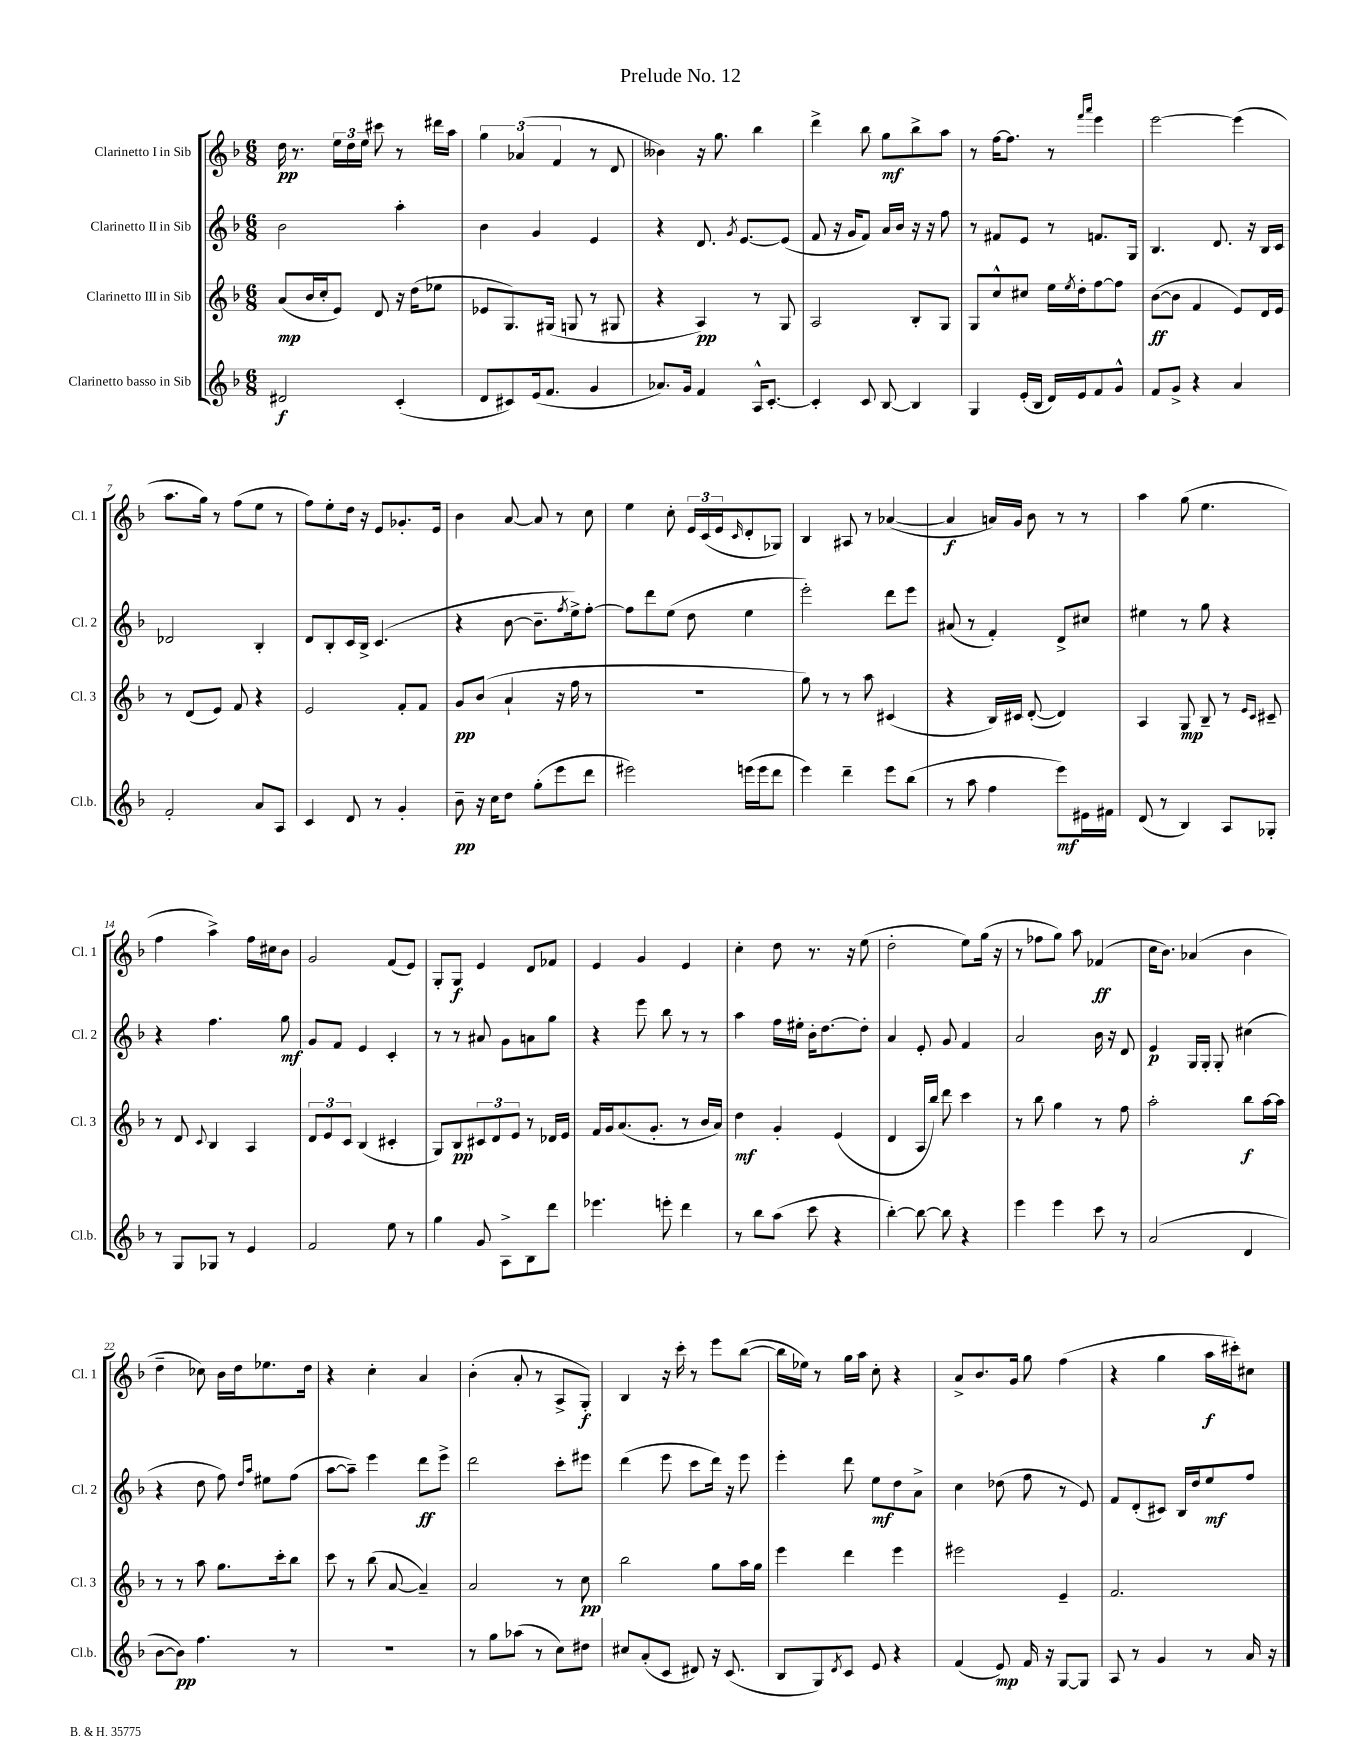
\header { title = "Prelude No. 12" }
<<
\new StaffGroup <<
\new Staff = "s0" \with { instrumentName = "Clarinetto I in Sib" shortInstrumentName = "Cl. 1" } {
    \clef treble \key f \major \numericTimeSignature \time 6/8
    d''16\pp r8. \tuplet 3/2 { e''16 d''16 e''16 } cis'''8 r8 dis'''16 a''16 |
    \tuplet 3/2 { g''4 aes'4( f'4 } r8 d'8 |
    beses'4) r16 g''8. bes''4 |
    d'''4-> bes''8 g''8\mf bes''8-> a''8 |
    r8 f''16~ f''8. r8 \grace { f'''16 a'''16 } e'''4 |
    e'''2~ e'''4( |
    a''8. g''16) r8 f''8( e''8 r8 |
    f''8) e''8-. d''16 r16 e'8 ges'8.-. e'16 |
    bes'4 a'8~ a'8 r8 c''8 |
    e''4 c''8-. \tuplet 3/2 { e'16 c'16( e'16 } \grace { c'16 } d'8-. ges8) |
    bes4 ais8 r8 aes'4~( |
    aes'4\f a'16) g'16 bes'8 r8 r8 |
    a''4 g''8( e''4. |
    f''4 a''4->) f''16 cis''16 bes'8 |
    g'2 f'8( e'8) |
    g8-. g8\f e'4 d'8 fes'8 |
    e'4 g'4 e'4 |
    c''4-. d''8 r8. r16 e''8( |
    d''2-. e''8) g''16( r16 |
    r8 fes''8 g''8) a''8 fes'4\ff( |
    c''16 bes'8.) aes'4( bes'4 |
    d''4-- ces''8) bes'16 d''16 ees''8. d''16 |
    r4 c''4-. a'4 |
    bes'4-.( a'8-. r8 a8-> g8-.\f) |
    bes4 r16 c'''16-. r8 e'''8 bes''8~( |
    bes''16 ees''16) r8 g''16 a''16 c''8-. r4 |
    a'8-> bes'8. g'16 g''8 f''4( |
    r4 g''4 a''16\f cis'''16-.) cis''8 \bar "|." |
}
\new Staff = "s1" \with { instrumentName = "Clarinetto II in Sib" shortInstrumentName = "Cl. 2" } {
    \clef treble \key f \major \numericTimeSignature \time 6/8
    bes'2 a''4-. |
    bes'4 g'4 e'4 |
    r4 d'8. \acciaccatura { g'8 } e'8.~ e'8( |
    f'8 r16 g'16 f'8) a'16 bes'16 r16 r16 f''8 |
    r8 fis'8 e'8 r8 f'8. g16 |
    bes4. d'8. r16 bes16 c'16 |
    des'2 bes4-. |
    d'8 bes8-. c'16 bes16-> c'4.( |
    r4 bes'8~ bes'8.-- \acciaccatura { f''8 } e''16->) f''8~-. |
    f''8 d'''8 e''8( d''8 e''4 |
    e'''2-.) d'''8 e'''8 |
    ais'8( r8 f'4-.) d'8-> cis''8 |
    eis''4 r8 g''8 r4 |
    r4 f''4. g''8\mf |
    g'8 f'8 e'4 c'4-. |
    r8 r8 ais'8 g'8 a'8 g''8 |
    r4 e'''8 bes''8 r8 r8 |
    a''4 f''16 eis''16-. bes'16-. d''8.~ d''8-. |
    a'4 e'8-. g'8 f'4 |
    a'2 bes'16 r16 d'8 |
    e'4\p g16 g16-. g8-. cis''4( |
    r4 d''8 f''8) \grace { d''16 a''16 } eis''8 f''8( |
    a''8~ a''8--) e'''4 d'''8\ff e'''8-> |
    d'''2 c'''8-. eis'''8 |
    d'''4( e'''8 c'''8 d'''16) r16 e'''8 |
    e'''4-. d'''8 e''8\mf d''8 a'8-> |
    c''4 des''8( f''8 r8 e'8) |
    f'8 d'8-.( cis'8) bes16 d''16 e''8\mf f''8 \bar "|." |
}
\new Staff = "s2" \with { instrumentName = "Clarinetto III in Sib" shortInstrumentName = "Cl. 3" } {
    \clef treble \key f \major \numericTimeSignature \time 6/8
    a'8\mp( bes'16 c''16-. e'8) d'8 r16 d''16( ees''8 |
    ees'8 g8.) gis16( g8 r8 gis8 |
    r4 a4\pp) r8 g8 |
    a2 bes8-. g8 |
    g8 c''8-^ cis''8 e''16 \acciaccatura { e''8 } d''16-. f''8~ f''8 |
    bes'8~\ff( bes'8 f'4 e'8) d'16 e'16 |
    r8 d'8( e'8) f'8 r4 |
    e'2 f'8-. f'8 |
    g'8\pp bes'8( a'4-! r16 f''16 r8 |
    R2. |
    g''8) r8 r8 a''8 cis'4( |
    r4 bes16) cis'16 d'8~-.( d'4) |
    a4 g8\mp bes8-- r8 \grace { e'16 c'16 } cis'8-- |
    r8 d'8 \appoggiatura { c'8 } bes4 a4 |
    \tuplet 3/2 { d'8 e'8 c'8 } bes4( cis'4-. |
    g8) bes8\pp \tuplet 3/2 { cis'8 d'8 e'8 } r8 des'16 e'16 |
    f'16 g'16 a'8.( g'8.-. r8 bes'16 a'16) |
    d''4\mf g'4-. e'4( |
    d'4 a16 bes''16) d'''8 c'''4 |
    r8 bes''8 g''4 r8 f''8 |
    a''2-. bes''8\f a''16~ a''16 |
    r8 r8 a''8 g''8. c'''16-. bes''8 |
    c'''8 r8 bes''8( a'8~ a'4--) |
    a'2 r8 c''8\pp |
    bes''2 g''8 a''16 g''16 |
    e'''4 d'''4 e'''4 |
    eis'''2 e'4-- |
    f'2. \bar "|." |
}
\new Staff = "s3" \with { instrumentName = "Clarinetto basso in Sib" shortInstrumentName = "Cl.b." } {
    \clef treble \key f \major \numericTimeSignature \time 6/8
    dis'2\f c'4-.( |
    d'8 cis'8) e'16( f'8. g'4 |
    aes'8.) g'16 f'4 a16-^ c'8.~-. |
    c'4-. c'8 bes8~ bes4 |
    g4 e'16-.( bes16 d'16) e'16 f'8 g'8-^ |
    f'8 g'8-> r4 a'4 |
    f'2-. a'8 a8 |
    c'4 d'8 r8 g'4-. |
    bes'8--\pp r16 c''16 d''8 g''8-.( e'''8 d'''8 |
    eis'''2) e'''16( e'''16 d'''8 |
    e'''4) d'''4-- e'''8 bes''8( |
    r8 a''8 f''4 e'''8\mf) eis'16 fis'16 |
    d'8( r8 bes4) a8 ges8-. |
    r8 g8 ges8 r8 e'4 |
    f'2 e''8 r8 |
    g''4 g'8 a8-> bes8 d'''8 |
    ees'''4. e'''8-. d'''4 |
    r8 bes''8 a''8( c'''8 r4 |
    bes''4~-.) bes''8~ bes''8 r4 |
    e'''4 e'''4 c'''8 r8 |
    a'2( d'4 |
    bes'8~ bes'8\pp) f''4. r8 |
    R2. |
    r8 g''8 aes''8( r8 c''8) dis''8 |
    cis''8 a'8-.( c'8 dis'8) r16 c'8.( |
    bes8 g8) \acciaccatura { d'8 } c'8 e'8 r4 |
    f'4( e'8\mp) f'16 r16 g8~ g8 |
    a8 r8 g'4 r8 a'16 r16 \bar "|." |
}
>>
>>
